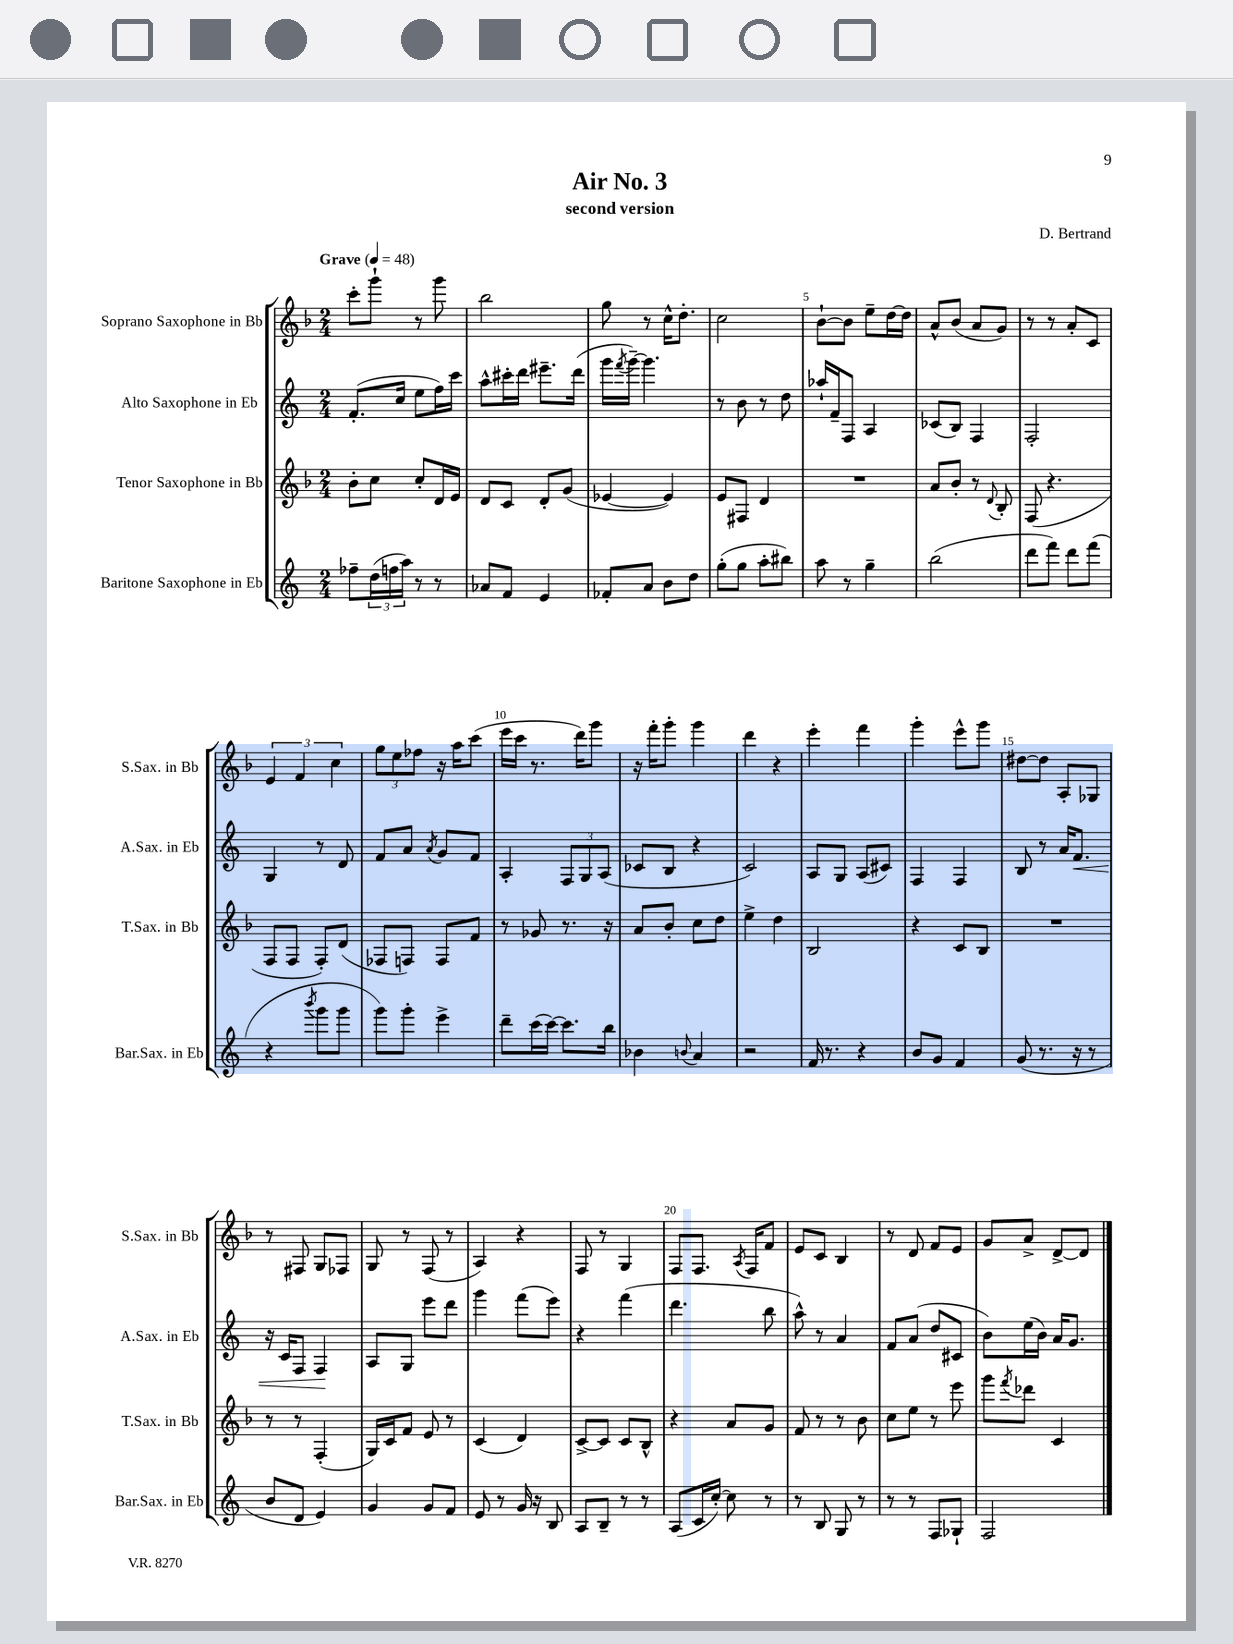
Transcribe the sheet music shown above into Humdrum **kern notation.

**kern	**kern	**kern	**kern
*staff4	*staff3	*staff2	*staff1
*clefG2	*clefG2	*clefG2	*clefG2
*k[]	*k[b-]	*k[]	*k[b-]
*M2/4	*M2/4	*M2/4	*M2/4
*MM48	*MM48	*MM48	*MM48
8ff-~\L	8b-'\L	(8.f'/L	8ccc'\L
(24dd\L	8cc\J	.	8ggg`\J
24ff\	.	.	.
.	.	16cc/Jk	.
24aa\JJ)	.	.	.
8r	8cc'/L	8ee\L	8r
8r	16d/L	16ff\L)	8ggg\
.	16e/JJ	16ccc\JJ	.
=	=	=	=
8a-/L	8d/L	8aa^^\L	2bb-\
8f/J	8c/J	16ccc#'\L	.
.	.	16ddd\JJ	.
4e/	8d'/L	8.eee#~\L	.
.	(8g/J	.	.
.	.	(16ddd\Jk	.
=	=	=	=
8f-'/L	[4e-/	16ggg\LL	8gg\
.	.	8qfff/	.
.	.	[16ggg~\JJ)	.
8a/J	.	4.ggg\]	8r
8b\L	4e-/])	.	16cc^^\LK
.	.	.	8.dd'\J
8dd\J	.	.	.
=	=	=	=
(8gg'\L	8e/L	8r	2cc\
8gg\J	8F#/J	8b\	.
8aa'\L	4d/	8r	.
8bb#\J)	.	8dd\	.
=	=	=	=
8aa\	2r	16aa-`/LL	[8b-`\L
.	.	16f~/J	.
8r	.	8F/J	8b-\]J
4gg~\	.	4A/	8ee~\L
.	.	.	[16dd\L
.	.	.	16dd\]JJ
=	=	=	=
(2bb\	8a/L	(8c-/L	8a^^/L
.	8b-'/J	8B/J)	(8b-/J
.	8r	4F/	8a/L
.	8qqd/	.	.
.	8B-'/	.	8g/J)
=	=	=	=
8ddd\L	(8F/	2F'/	8r
8fff\J)	4.r	.	8r
8ddd\L	.	.	8a'/L
(8fff\J	.	.	8c/J
=	=	=	=
4r	8F/L	4G/	6e/
.	8F/J	.	.
.	.	.	6f/
8qbbb/	.	.	.
8ggg\L	8F'/L)	8r	.
.	.	.	6cc\
8ggg\J	(8d/J	8d/	.
=	=	=	=
8ggg\L)	8F-/L	8f/L	12gg\L
.	.	.	12ee\
8ggg'\J	8F/J)	8a/J	.
.	.	.	12ff-\J
.	.	8qa/	.
4eee^\	8F/L	8g/L	16r
.	.	.	16aa\LK
.	8f/J	8f/J	(8ccc\J
=	=	=	=
8ddd~\L	8r	4A'/	16eee\LL
.	.	.	16ccc\JJ
(16ccc\L	8g-/	.	8.r
[16ccc\JJ)	.	.	.
8.ccc\]L	8.r	12F/L	.
.	.	.	16ddd\LK)
.	.	12G/	.
.	.	.	8ggg\J
.	.	(12A/J	.
16bb\Jk	16r	.	.
=	=	=	=
4b-\	8a/L	8c-/L	16r
.	.	.	16fff'\LK
.	8b-'/J	8B/J	8ggg'\J
8qqb/	.	.	.
4a/	8cc\L	4r	4ggg\
.	8dd\J	.	.
=	=	=	=
2r	4ee^\	2c/)	4ddd\
.	4dd\	.	4r
=	=	=	=
16f/	2B-/	8A/L	4eee'\
8.r	.	.	.
.	.	8G/J	.
4r	.	(8A/L	4fff\
.	.	8c#/J)	.
=	=	=	=
8b/L	4r	4F/	4ggg'\
8g/J	.	.	.
4f/	8c/L	4F/	8eee^^\L
.	8B-/J	.	8ggg\J
=	=	=	=
(8g/	2r	8B/	[8dd#\L
8.r	.	8r	8dd#\]J
.	.	16a/LK	8A'/L
16r	.	8.f/J	.
8r	.	.	8G-/J
=	=	=	=
8b/L	8r	16r	8r
.	.	16c/LK	.
8d/J	8r	8F/J	8F#/
4e/)	(4F'/	4F/	8G/L
.	.	.	8F-/J
=	=	=	=
4g/	16G/LL)	8A/L	8G/
.	16c/J	.	.
.	8f/J	8G/J	8r
8g/L	8e/	8eee\L	(8F/
8f/J	8r	8ddd\J	8r
=	=	=	=
8e/	(4c/	4ggg\	4A/)
8r	.	.	.
16g/	4d/)	(8fff\L	4r
16r	.	.	.
8B/	.	8eee\J)	.
=	=	=	=
8A/L	[8c^/L	4r	8F/
8B~/J	8c/]J	.	8r
8r	8c/L	(4fff\	4G/
8r	8B-^^/J	.	.
=	=	=	=
(8A/L	4r	4.ddd\	8F/L
16c/L	.	.	8.F/J
[16cc'/JJ)	.	.	.
8cc\]	8a/L	.	.
.	.	.	8qA/
.	.	.	16F/LK
8r	8g/J	8bb\	8f/J
=	=	=	=
8r	8f/	8aa^^\)	8e/L
8B/	8r	8r	8c/J
8G/	8r	4a/	4B-/
8r	8b-\	.	.
=	=	=	=
8r	8cc\L	8f/L	8r
8r	8ee\J	(8a/J	8d/
8F/L	8r	8dd/L	8f/L
8G-`/J	8eee\	8c#/J	8e/J
=	=	=	=
2F/	8ggg\L	8b\L)	8g/L
.	8qfff/	.	.
.	8ddd-\J	(16ee\L	8a^/J
.	.	16b\JJ)	.
.	4c/	16a/LK	[8d^/L
.	.	8.g/J	.
.	.	.	8d/]J
==	==	==	==
*-	*-	*-	*-
